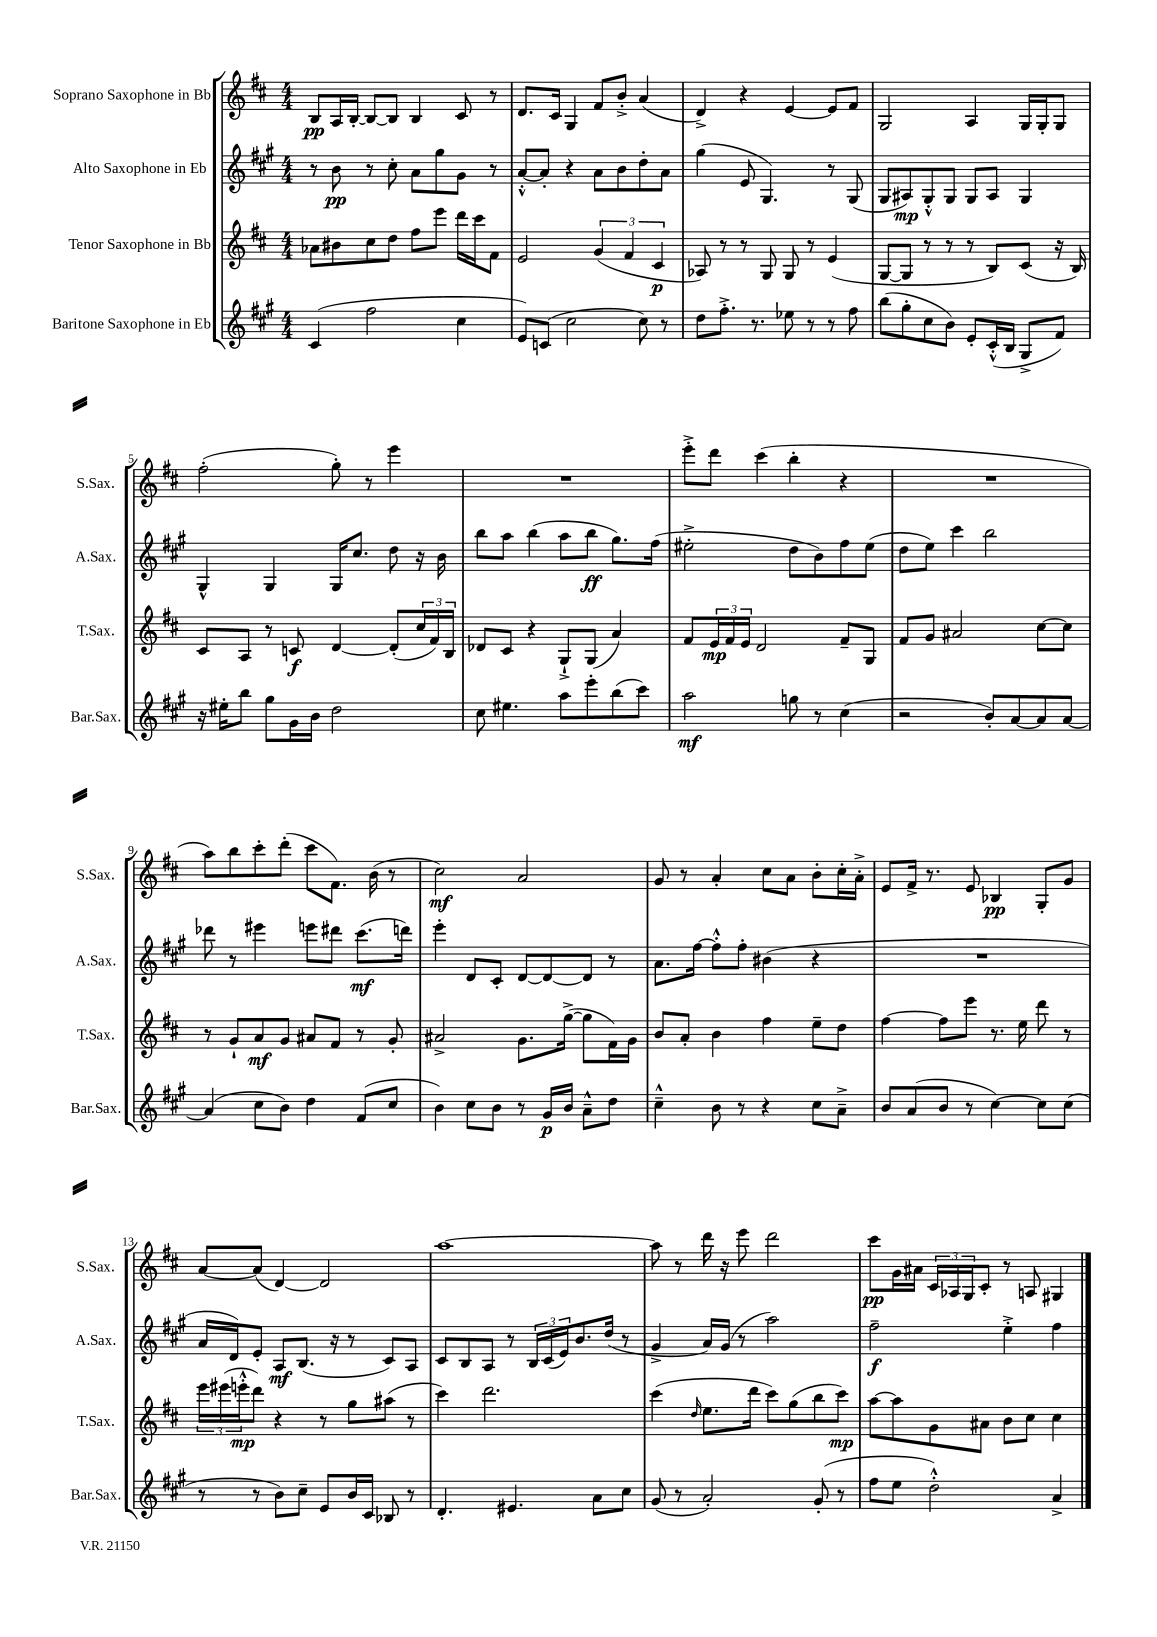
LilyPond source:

<<
\new StaffGroup <<
\new Staff = "s0" \with { instrumentName = "Soprano Saxophone in Bb" shortInstrumentName = "S.Sax." } {
    \clef treble \key d \major \numericTimeSignature \time 4/4
    b8\pp a16 b16~-. b8~ b8 b4 cis'8 r8 |
    d'8. cis'16 g4 fis'8 b'8-.-> a'4( |
    d'4->) r4 e'4~ e'8 fis'8 |
    g2 a4 g16 g16-. g8 |
    fis''2-.( g''8-.) r8 e'''4 |
    R1 |
    e'''8-.-> d'''8 cis'''4( b''4-. r4 |
    R1 |
    a''8) b''8 cis'''8-. d'''8-.( cis'''8 fis'8.) b'16( r8 |
    cis''2\mf) a'2 |
    g'8 r8 a'4-. cis''8 a'8 b'8-. cis''16-. a'16-.-> |
    e'8 fis'16-> r8. e'8 bes4\pp g8-. g'8 |
    a'8~ a'8( d'4~) d'2 |
    a''1~ |
    a''8 r8 d'''16 r16 e'''8 d'''2 |
    cis'''8\pp g'16 ais'16 \tuplet 3/2 { cis'16 aes16 g16 } cis'8-. r8 a8 gis4 \bar "|." |
}
\new Staff = "s1" \with { instrumentName = "Alto Saxophone in Eb" shortInstrumentName = "A.Sax." } {
    \clef treble \key a \major \numericTimeSignature \time 4/4
    r8 b'8\pp r8 cis''8-. a'8 gis''8 gis'8 r8 |
    a'8~-.-^ a'8-. r4 a'8 b'8 d''8-. a'8 |
    gis''4( e'8 gis4.) r8 gis8( |
    gis8 ais8\mp) gis8-.-^ gis8 gis8 ais8 gis4 |
    gis4-^ gis4 gis16 cis''8. d''8 r16 b'16 |
    b''8 a''8 b''4( a''8 b''8\ff gis''8.) fis''16( |
    eis''2-.-> d''8 b'8) fis''8 eis''8( |
    d''8 e''8) cis'''4 b''2 |
    des'''8 r8 eis'''4 e'''8 dis'''8 cis'''8.\mf( d'''16) |
    e'''4-. d'8 cis'8-. d'8~ d'8~ d'8 r8 |
    a'8. fis''16~ fis''8-.-^ fis''8-. bis'4( r4 |
    R1 |
    a'16 d'16) e'8-. a8\mf b8.( r16 r8 cis'8) a8 |
    cis'8 b8 a8 r8 \tuplet 3/2 { b16 cis'16( e'16) } b'8. d''16( r8 |
    gis'4-> a'16) gis'16( r8 a''2) |
    fis''2--\f e''4-.-> fis''4 \bar "|." |
}
\new Staff = "s2" \with { instrumentName = "Tenor Saxophone in Bb" shortInstrumentName = "T.Sax." } {
    \clef treble \key d \major \numericTimeSignature \time 4/4
    aes'8 bis'8 cis''8 d''8 fis''8 e'''8 d'''16 cis'''16 fis'8 |
    e'2 \tuplet 3/2 { g'4( fis'4 cis'4\p } |
    aes8) r8 r8 g8 g8 r8 e'4( |
    g8~ g8 r8 r8 r8 b8) cis'8( r16 b16) |
    cis'8 a8 r8 c'8\f d'4~ d'8-.( \tuplet 3/2 { cis''16 fis'16) b16 } |
    des'8 cis'8 r4 g8-!-> g8( a'4) |
    fis'8 \tuplet 3/2 { e'16\mp fis'16 e'16 } d'2 fis'8-- g8 |
    fis'8 g'8 ais'2 cis''8~ cis''8 |
    r8 g'8-! a'8\mf g'8 ais'8 fis'8 r8 g'8-. |
    ais'2-> g'8. g''16~->( g''8 fis'16) g'16 |
    b'8 a'8-. b'4 fis''4 e''8-- d''8 |
    fis''4~ fis''8 e'''8 r8. e''16 d'''8 r8 |
    \tuplet 3/2 { e'''16 eis'''16( e'''16-.-^\mp } d'''8) r4 r8 g''8 ais''8( r8 |
    cis'''4) d'''2. |
    cis'''4( \grace { d''16 } e''8. d'''16 cis'''8) g''8( b''8 cis'''8\mp) |
    a''8~ a''8 g'8 ais'8 b'8 cis''8 cis''4 \bar "|." |
}
\new Staff = "s3" \with { instrumentName = "Baritone Saxophone in Eb" shortInstrumentName = "Bar.Sax." } {
    \clef treble \key a \major \numericTimeSignature \time 4/4
    cis'4( fis''2 cis''4 |
    e'8) c'8( cis''2 cis''8) r8 |
    d''8 fis''8.-.-> r8. ees''8 r8 r8 fis''8 |
    b''8( gis''8-. cis''8 b'8) e'8-. cis'16-.-^( b16 gis8-> fis'8) |
    r16 eis''16-. b''8 gis''8 gis'16 b'16 d''2 |
    cis''8 eis''4. a''8 e'''8-. b''8( cis'''8) |
    a''2\mf g''8 r8 cis''4( |
    r2 b'8-.) a'8~ a'8 a'8~ |
    a'4( cis''8 b'8) d''4 fis'8( cis''8 |
    b'4) cis''8 b'8 r8 gis'16\p b'16 a'8---^ d''8 |
    cis''4---^ b'8 r8 r4 cis''8 a'8---> |
    b'8 a'8( b'8 r8 cis''4~) cis''8 cis''8( |
    r8 r8 b'8) cis''8-- e'8 b'16 cis'16 bes8 r8 |
    d'4.-. eis'4. a'8 cis''8 |
    gis'8( r8 a'2-.) gis'8-.( r8 |
    fis''8 e''8 d''2-.-^) a'4-> \bar "|." |
}
>>
>>
